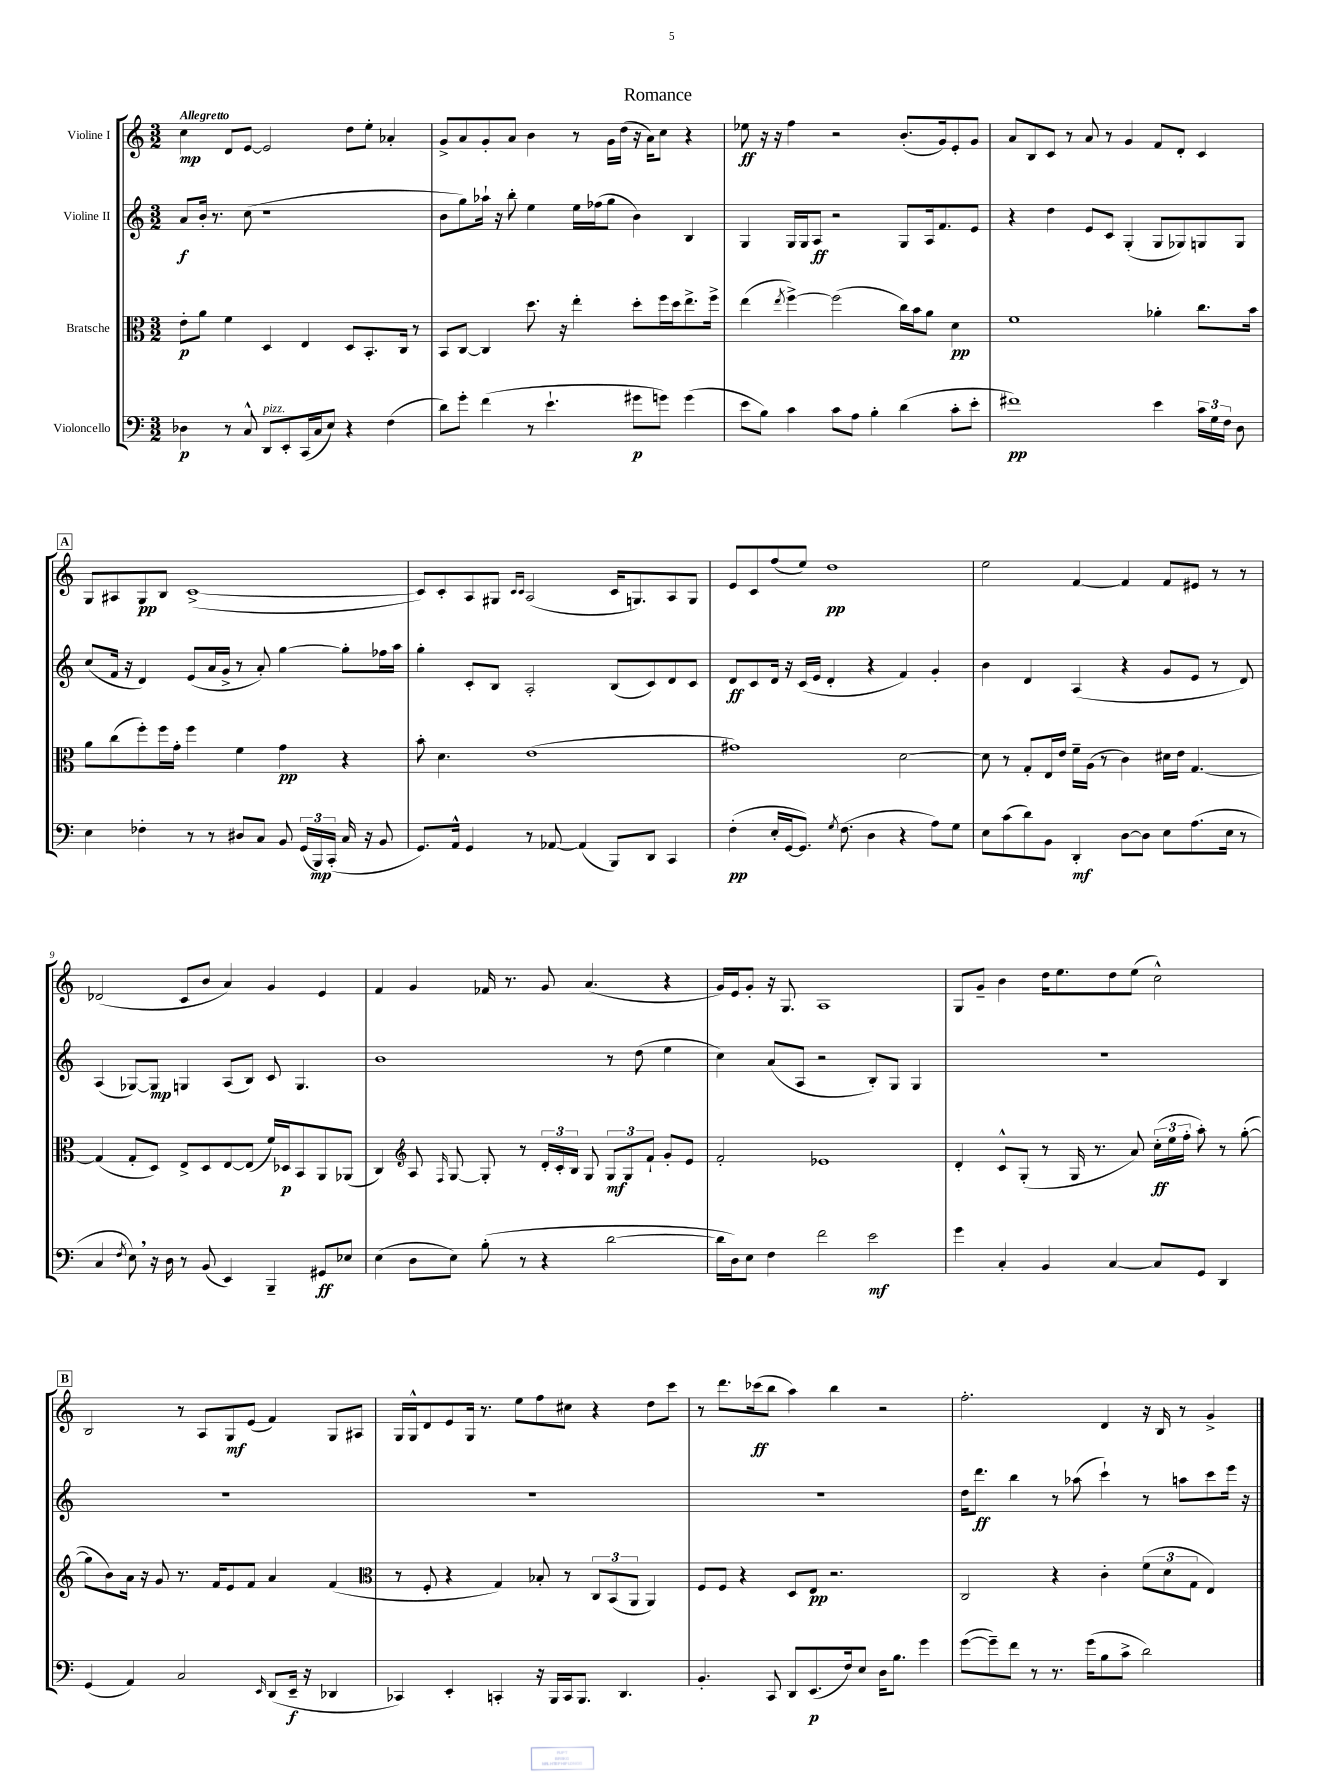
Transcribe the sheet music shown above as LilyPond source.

\header { title = "Romance" }
<<
\new StaffGroup <<
\new Staff = "s0" \with { instrumentName = "Violine I" } {
    \clef treble \key c \major \numericTimeSignature \time 3/2 \tempo "Allegretto"
    \autoBeamOff c''4\mp d'8[ e'8]~ e'2 d''8[ e''8]-. aes'4-. |
    g'8[-> a'8 g'8-. a'8] b'4 r8 g'16[ d''16]( r16 a'16[) c''8] r4 |
    ees''8\ff r16 r16 f''4 r2 b'8.[-.( g'16) e'8-. g'8] |
    a'8[ b8 c'8] r8 a'8 r8 g'4 f'8[ d'8]-. c'4 |
    \mark \markup { \box "A" } g8[ ais8 g8\pp b8] c'1~->( |
    c'8[) c'8-. a8 gis8] \grace { c'16[ c'16] } a2( c'16[ g8.) a8 g8] |
    e'8[ c'8 f''8( e''8]) d''1\pp |
    e''2 f'4~ f'4 f'8[ eis'8] r8 r8 |
    des'2( c'8[ b'8] a'4) g'4 e'4 |
    f'4 g'4 fes'16 r8. g'8 a'4.( r4 |
    g'16[) e'16 g'8]-. r16 g8. a1 |
    g8[ g'8]-- b'4 d''16[ e''8. d''8 e''8]( c''2-^) |
    \mark \markup { \box "B" } b2 r8 a8[ g8\mf e'8]( f'4) g8[ ais8] |
    g16[ g16-^ d'8 e'8 g16] r8. e''8[ f''8 cis''8] r4 d''8[ c'''8] |
    r8 d'''8.[ ces'''16\ff( b''8] a''4) b''4 r2 |
    f''2.-. d'4 r16 b16 r8 g'4-> \bar "|." |
}
\new Staff = "s1" \with { instrumentName = "Violine II" } {
    \clef treble \key c \major \numericTimeSignature \time 3/2
    \autoBeamOff a'8[\f b'16]-. r8. c''8( r1 |
    b'8[ g''8) aes''16]-! r16 b''8-. e''4 e''16[ fes''16( g''8] b'4) b4 |
    g4 g16[ g16 a8]\ff r2 g8[ a16 f'8. e'8] |
    r4 d''4 e'8[ c'8] g4-.( g8[ ges8) g8 g8] |
    \mark \markup { \box "A" } c''8[( f'16] r16 d'4) e'8[( a'16 g'16]-> r8 a'8-.) g''4~ g''8[-. fes''16 a''16] |
    g''4-. c'8[-. b8] a2-. b8[( c'8) d'8 c'8] |
    d'8[\ff c'8 d'16] r16 c'16[( e'16] d'4-. r4 f'4) g'4-. |
    b'4 d'4 a4( r4 g'8[ e'8] r8 d'8) |
    a4( ges8[~) ges8]\mp g4 a8[( b8]) c'8 g4. |
    b'1 r8 d''8( e''4 |
    c''4) a'8[( a8] r2 b8[-.) g8] g4 |
    R1. |
    \mark \markup { \box "B" } R1. |
    R1. |
    R1. |
    d''16[ d'''8.]\ff b''4 r8 aes''8( c'''4-!) r8 a''8[ c'''8 e'''16] r16 \bar "|." |
}
\new Staff = "s2" \with { instrumentName = "Bratsche" } {
    \clef alto \key c \major \numericTimeSignature \time 3/2
    \autoBeamOff e'8[-.\p a'8] f'4 d4 e4 d8[ b,8.-. c16] r8 |
    b,8[ c8]~ c4 d''8. r16 e''4-. d''8[-. f''16 d''16 e''8.-> f''16]-> |
    e''4( \acciaccatura { e''8 } f''4~->) f''2( c''16[) b'16 a'8] d'4\pp |
    f'1 aes'4-. c''8.[ b'16] |
    \mark \markup { \box "A" } a'8[ c''8( f''8-.) f''16 g'16]-. f''4 f'4 g'4\pp r4 |
    b'8-. d'4. e'1( |
    gis'1) d'2~ |
    d'8 r8 g8[-. e16 e'16] f'16[-- a16]( r8 c'4) dis'16[ e'16] g4.~ |
    g4( g8[-. d8]) e8[-> d8 e8~ e8]( f'16[) des16\p b,8 a,8 aes,8]( |
    c4) \clef treble a8 \grace { f16 } g8~ g8-. r8 \tuplet 3/2 { d'16[-. c'16-. b16] } g8 \tuplet 3/2 { g8[\mf g8 f'8]-! } g'8[-. e'8] |
    f'2-. ees'1 |
    d'4-. c'8[-^ g8]-.( r8 g16 r8. a'8) \tuplet 3/2 { c''16[-.\ff( e''16 f''16]-. } a''8-.) r8 g''8~-.( |
    \mark \markup { \box "B" } g''8[ b'8) a'16] r16 g'8 r8. f'16[ e'8 f'8] a'4 f'4( |
    \clef alto r8 f8-. r4 g4) bes8-. r8 \tuplet 3/2 { c8[ b,8( a,8] } a,4) |
    f8[ f8] r4 d8[ e8]\pp r2. |
    c2 r4 c'4-. \tuplet 3/2 { f'8[( d'8 g8] } e4) \bar "|." |
}
\new Staff = "s3" \with { instrumentName = "Violoncello" } {
    \clef bass \key c \major \numericTimeSignature \time 3/2
    \autoBeamOff des4\p r8 c8-^ d,8[^\markup { \italic "pizz." } e,8-. c,16( c16 e8]) r4 f4( |
    d'8[) g'8]-. f'4( r8 e'4.-! gis'8[\p g'8]) g'4( |
    e'8[ b8]) c'4 c'8[ a8] b4-. d'4( c'8[-. e'8]-. |
    fis'1\pp) e'4 \tuplet 3/2 { c'16[ g16 f16] } d8 |
    \mark \markup { \box "A" } e4 fes4-. r8 r8 dis8[ c8] b,8 \tuplet 3/2 { g,16[( b,,16\mp) c,16]-.( } c16 r16 b,8 |
    g,8.[) a,16]-^ g,4 r8 aes,8~ aes,4( b,,8[) d,8] c,4 |
    f4-.\pp( e16[-. g,16~ g,8.]) \acciaccatura { g8 } f8.( d4 r4 a8[) g8] |
    e8[ c'8( d'8) b,8] d,4-.\mf d8[~ d8] e8[ a8.( e16] r8 |
    c4 \acciaccatura { f8 } e8) \breathe r16 d16 r8 b,8( e,4) b,,4-- gis,8[\ff ees8] |
    e4( d8[ e8]) b8-.( r8 r4 d'2~ |
    d'16[ d16) e8] f4 f'2 e'2\mf |
    g'4 c4-. b,4 c4~ c8[ g,8] d,4 |
    \mark \markup { \box "B" } g,4( a,4) c2 \grace { e,16 } d,8[( e,16]--\f r16 des,4 |
    ces,4) e,4-. c,4-. r16 b,,16[ c,16 b,,8.] d,4. |
    b,4.-. c,8 d,8[ e,8.\p( f16) e8] d16[ b8.] g'4 |
    g'8[~( g'8--) f'8] r8 r8. g'16[( b8 c'8]-> d'2) \bar "|." |
}
>>
>>
